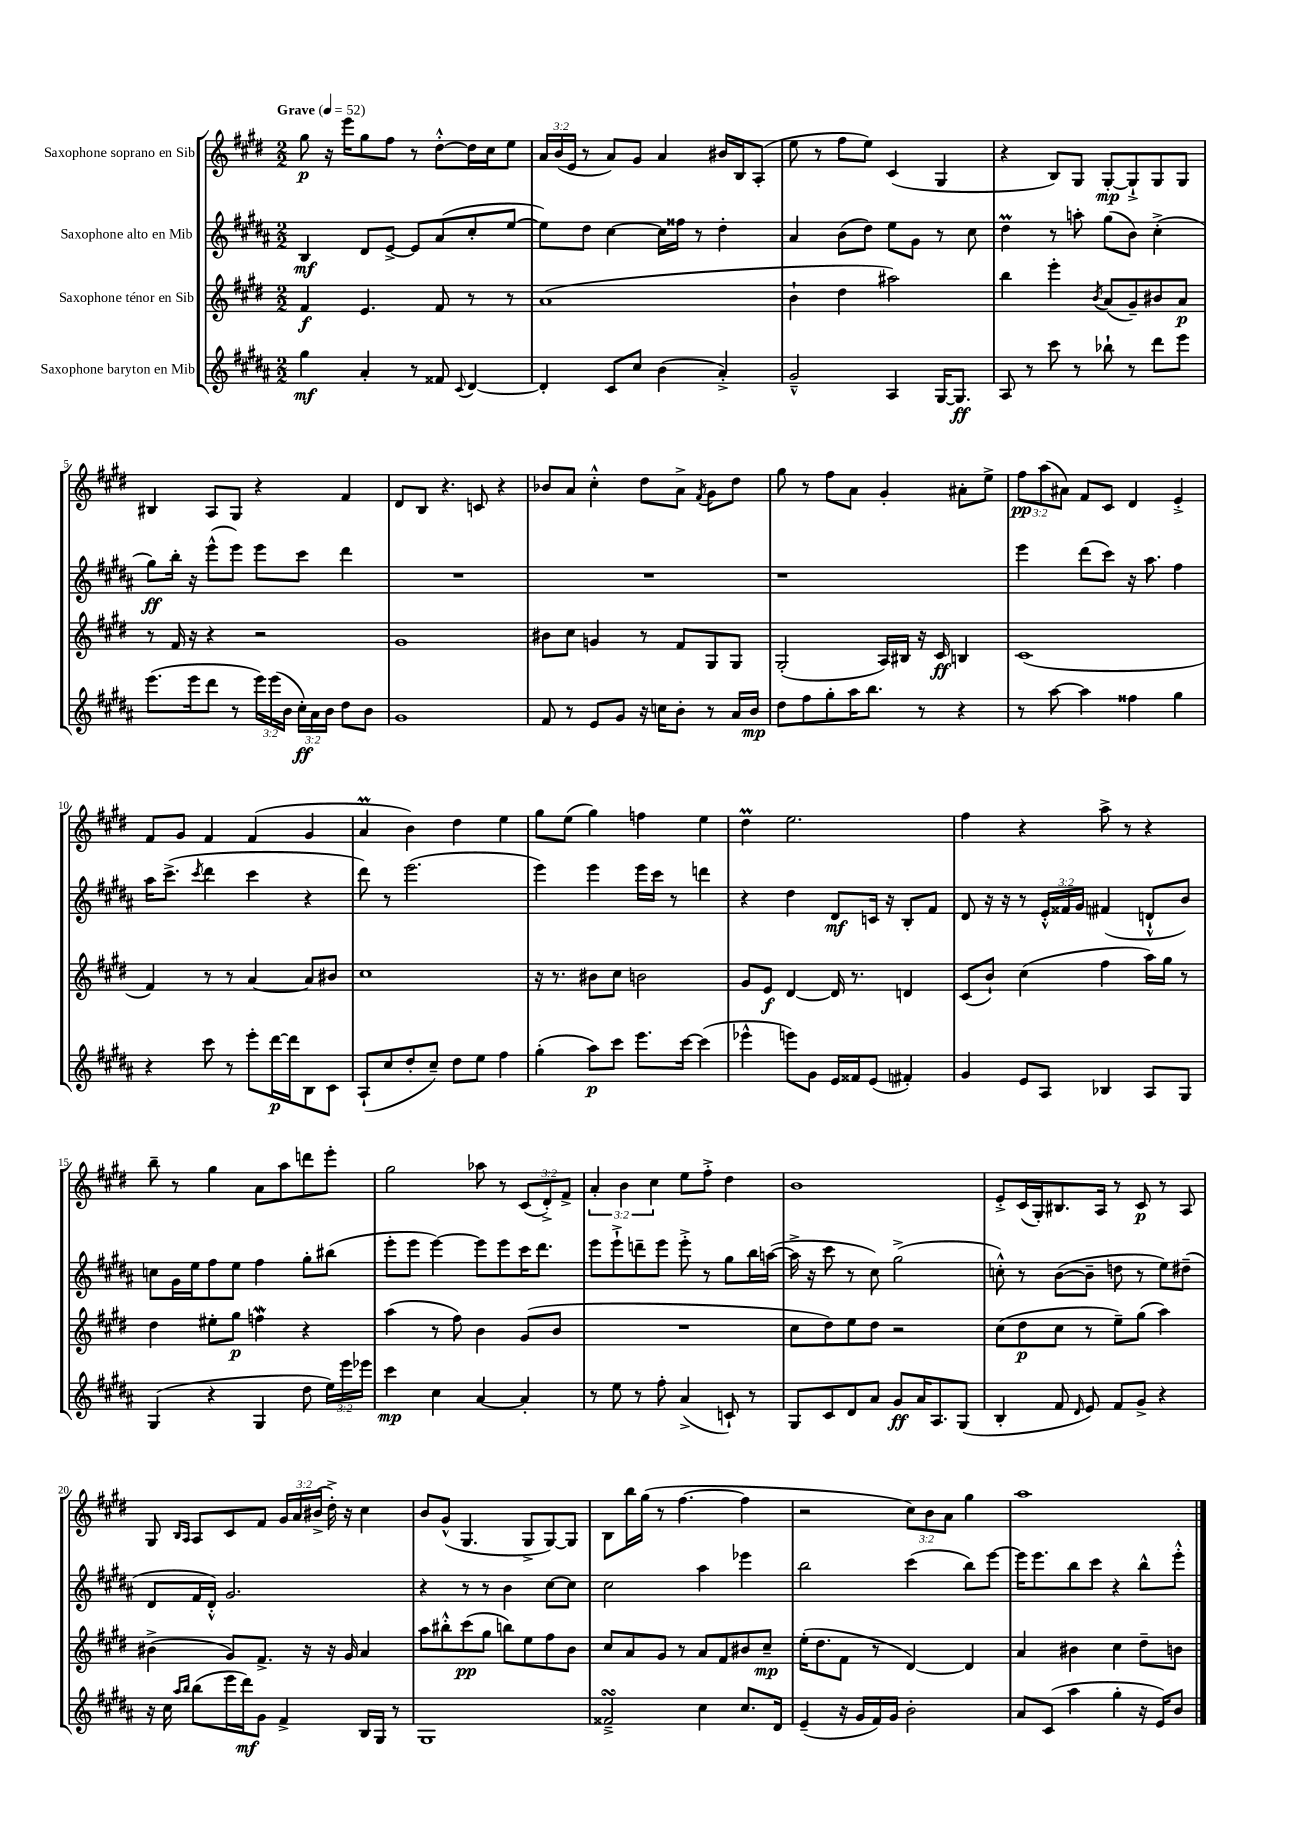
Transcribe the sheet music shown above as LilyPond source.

<<
\new StaffGroup <<
\new Staff = "s0" \with { instrumentName = "Saxophone soprano en Sib" } {
    \clef treble \key e \major \numericTimeSignature \time 2/2 \override Staff.TupletNumber.text = #tuplet-number::calc-fraction-text \tempo "Grave" 4 = 52
    \autoBeamOff gis''8\p r16 e'''16[ gis''8 fis''8] r8 dis''8[~-.-^ dis''16 cis''16 e''8] |
    \tuplet 3/2 { a'16[ b'16( e'16] } r8 a'8[) gis'8] a'4 bis'16[ b16 a8]-.( |
    e''8 r8 fis''8[ e''8]) cis'4( gis4 |
    r4 b8[) gis8] gis8[~-.\mp gis8-!-> gis8 gis8] |
    bis4 a8[ gis8] r4 fis'4 |
    dis'8[ b8] r4. c'8 r4 |
    bes'8[ a'8] cis''4-.-^ dis''8[ a'8]-> \acciaccatura { fis'8 } gis'8[ dis''8] |
    gis''8 r8 fis''8[ a'8] gis'4-. ais'8[-. e''8]-> |
    \tuplet 3/2 { fis''8[\pp a''8( ais'8]) } fis'8[ cis'8] dis'4 e'4-.-> |
    fis'8[ gis'8] fis'4 fis'4( gis'4 |
    a'4\prall b'4) dis''4 e''4 |
    gis''8[ e''8]( gis''4) f''4 e''4 |
    dis''4\prall e''2. |
    fis''4 r4 a''8-> r8 r4 |
    b''8-- r8 gis''4 a'8[ a''8 d'''8 e'''8]-. |
    gis''2 aes''8 r8 \tuplet 3/2 { cis'8[( dis'8-.->) fis'8]-> } |
    \tuplet 3/2 { a'4-. b'4 cis''4 } e''8[ fis''8]-.-> dis''4 |
    b'1 |
    e'8[-.-> cis'16( gis16-.) bis8. a16] r8 cis'8\p r8 a8 |
    gis8 \grace { b16[ a16] } a8[ cis'8 fis'8] \tuplet 3/2 { gis'16[ a'16 bis'16]->( } dis''16-.->) r16 cis''4 |
    b'8[ gis'8]-^( gis4. gis8[-> gis8~) gis8] |
    b8[ b''16 gis''16]( r8 fis''4.~ fis''4 |
    r2 \tuplet 3/2 { cis''8[) b'8 a'8] } gis''4 |
    a''1 \bar "|." |
}
\new Staff = "s1" \with { instrumentName = "Saxophone alto en Mib" } {
    \clef treble \key b \major \numericTimeSignature \time 2/2 \override Staff.TupletNumber.text = #tuplet-number::calc-fraction-text
    \autoBeamOff b4\mf dis'8[ e'8]~-> e'8[ ais'8( cis''8-. e''8]~ |
    e''8[) dis''8] cis''4~ cis''16[ fisis''16] r8 dis''4-. |
    ais'4 b'8[( dis''8]) e''8[ gis'8] r8 cis''8 |
    dis''4\prall r8 a''8-. gis''8[( b'8]) cis''4-.->( |
    gis''8[\ff) b''16]-. r16 e'''8[-^( e'''8]) e'''8[ cis'''8] dis'''4 |
    R1 |
    R1 |
    r1 |
    e'''4 dis'''8[( cis'''8]) r16 ais''8. fis''4 |
    ais''16[ cis'''8.]->( \acciaccatura { cis'''8 } dis'''4 cis'''4 r4 |
    dis'''8) r8 e'''2.( |
    e'''4) e'''4 e'''16[ cis'''16] r8 d'''4 |
    r4 dis''4 dis'8[\mf c'16] r16 b8[-. fis'8] |
    dis'8 r16 r16 r8 \tuplet 3/2 { e'16[-.-^ fisis'16 gis'16] } fis'4( d'8[-!-^ b'8]) |
    c''8[ gis'16 e''16 fis''8 e''8] fis''4 gis''8[-. bis''8]( |
    e'''8[-. e'''8] e'''4~) e'''8[ e'''8 cis'''16 dis'''8.] |
    e'''8[ e'''8-!-> d'''8-- e'''8] e'''8-.-> r8 gis''8[ b''16 a''16]~( |
    a''16-> r16 cis'''8 r8 cis''8) gis''2->( |
    c''8-.-^) r8 b'8[~( b'8]-- d''8 r8 e''8[) dis''8]--( |
    dis'8[ fis'16 dis'16]-.-^) gis'2. |
    r4 r8 r8 b'4 cis''8[~ cis''8] |
    cis''2 ais''4 ees'''4 |
    b''2 cis'''4( b''8[) e'''8]~ |
    e'''16[ e'''8. b''8 cis'''8] r4 b''8[-^ e'''8]-.-^ \bar "|." |
}
\new Staff = "s2" \with { instrumentName = "Saxophone ténor en Sib" } {
    \clef treble \key e \major \numericTimeSignature \time 2/2
    \autoBeamOff fis'4\f e'4. fis'8 r8 r8 |
    a'1( |
    b'4-! dis''4 ais''2) |
    b''4 e'''4-. \acciaccatura { b'8 } a'8[( gis'8--) bis'8 a'8]\p |
    r8 fis'16 r16 r4 r2 |
    gis'1 |
    bis'8[ cis''8] g'4 r8 fis'8[ gis8 gis8] |
    gis2-.( a16[) bis16] r16 cis'16\ff b4 |
    cis'1( |
    fis'4) r8 r8 a'4~ a'8[ bis'8] |
    cis''1 |
    r16 r8. bis'8[ cis''8] b'2 |
    gis'8[ e'8]\f dis'4~ dis'16 r8. d'4 |
    cis'8[( b'8]-!) cis''4( fis''4 a''16[) gis''16] r8 |
    dis''4 eis''8[-. gis''8]\p f''4\mordent r4 |
    a''4( r8 fis''8) b'4 gis'8[( b'8] |
    R1 |
    cis''8[ dis''8) e''8 dis''8] r2 |
    cis''8[( dis''8\p cis''8] r8 e''8[--) gis''8]( a''4) |
    bis'4->( gis'8[) fis'8.]-> r16 r16 gis'16 a'4 |
    a''8[ bis''8-.-^ cis'''8\pp( gis''8] b''8[) e''8 fis''8 b'8] |
    cis''8[ a'8 gis'8] r8 a'8[ fis'8 bis'8 cis''8]--\mp |
    e''16[-.( dis''8. fis'8] r8 dis'4~) dis'4 |
    a'4 bis'4 cis''4 dis''8[-- b'8] \bar "|." |
}
\new Staff = "s3" \with { instrumentName = "Saxophone baryton en Mib" } {
    \clef treble \key b \major \numericTimeSignature \time 2/2 \override Staff.TupletNumber.text = #tuplet-number::calc-fraction-text
    \autoBeamOff gis''4\mf ais'4-. r8 fisis'8 \appoggiatura { cis'8 } dis'4~ |
    dis'4-. cis'8[ cis''8] b'4( ais'4-.->) |
    gis'2---^ ais4 gis16[~ gis8.]\ff |
    ais8 r8 cis'''8 r8 bes''8-! r8 dis'''8[ e'''8] |
    e'''8.[( e'''16 dis'''8] r8 \tuplet 3/2 { e'''16[) e'''16( b'16] } \tuplet 3/2 { cis''16[-.\ff) ais'16 b'16] } dis''8[ b'8] |
    gis'1 |
    fis'8 r8 e'8[ gis'8] r16 c''16[ b'8]-. r8 ais'16[ b'16]\mp |
    dis''8[ fis''8 gis''8-. ais''16 b''8.] r8 r4 |
    r8 ais''8~ ais''4 fisis''4 gis''4 |
    r4 cis'''8 r8 e'''8[-. dis'''16~\p dis'''16 b8 cis'8] |
    ais8[-!( cis''8 dis''8-. cis''8]--) dis''8[ e''8] fis''4 |
    gis''4-.( ais''8[\p) cis'''8] e'''8.[ cis'''16]~ cis'''4( |
    ees'''4-^ e'''8[) gis'8] e'16[ fisis'16 e'8]( fis'4-.) |
    gis'4 e'8[ ais8] bes4 ais8[ gis8] |
    gis4( r4 gis4 dis''8 \tuplet 3/2 { e''16[) e'''16 ees'''16] } |
    cis'''4\mp cis''4 ais'4~ ais'4-. |
    r8 e''8 r8 fis''8-. ais'4->( c'8-!) r8 |
    gis8[ cis'8 dis'8 ais'8] gis'8[\ff ais'16 ais8. gis8]( |
    b4-. fis'8 \grace { dis'16 } e'8) fis'8[ gis'8]-> r4 |
    r16 cis''16 \grace { ais''16[ b''16] } b''8[( e'''16 dis'''16\mf) gis'8] fis'4-> b16[ gis16] r8 |
    gis1 |
    fisis'2--->\turn cis''4 cis''8.[ dis'16] |
    e'4--( r16 gis'16[ fis'16) gis'16] b'2-. |
    ais'8[ cis'8]( ais''4 gis''4-. r16 e'16[) b'8] \bar "|." |
}
>>
>>
